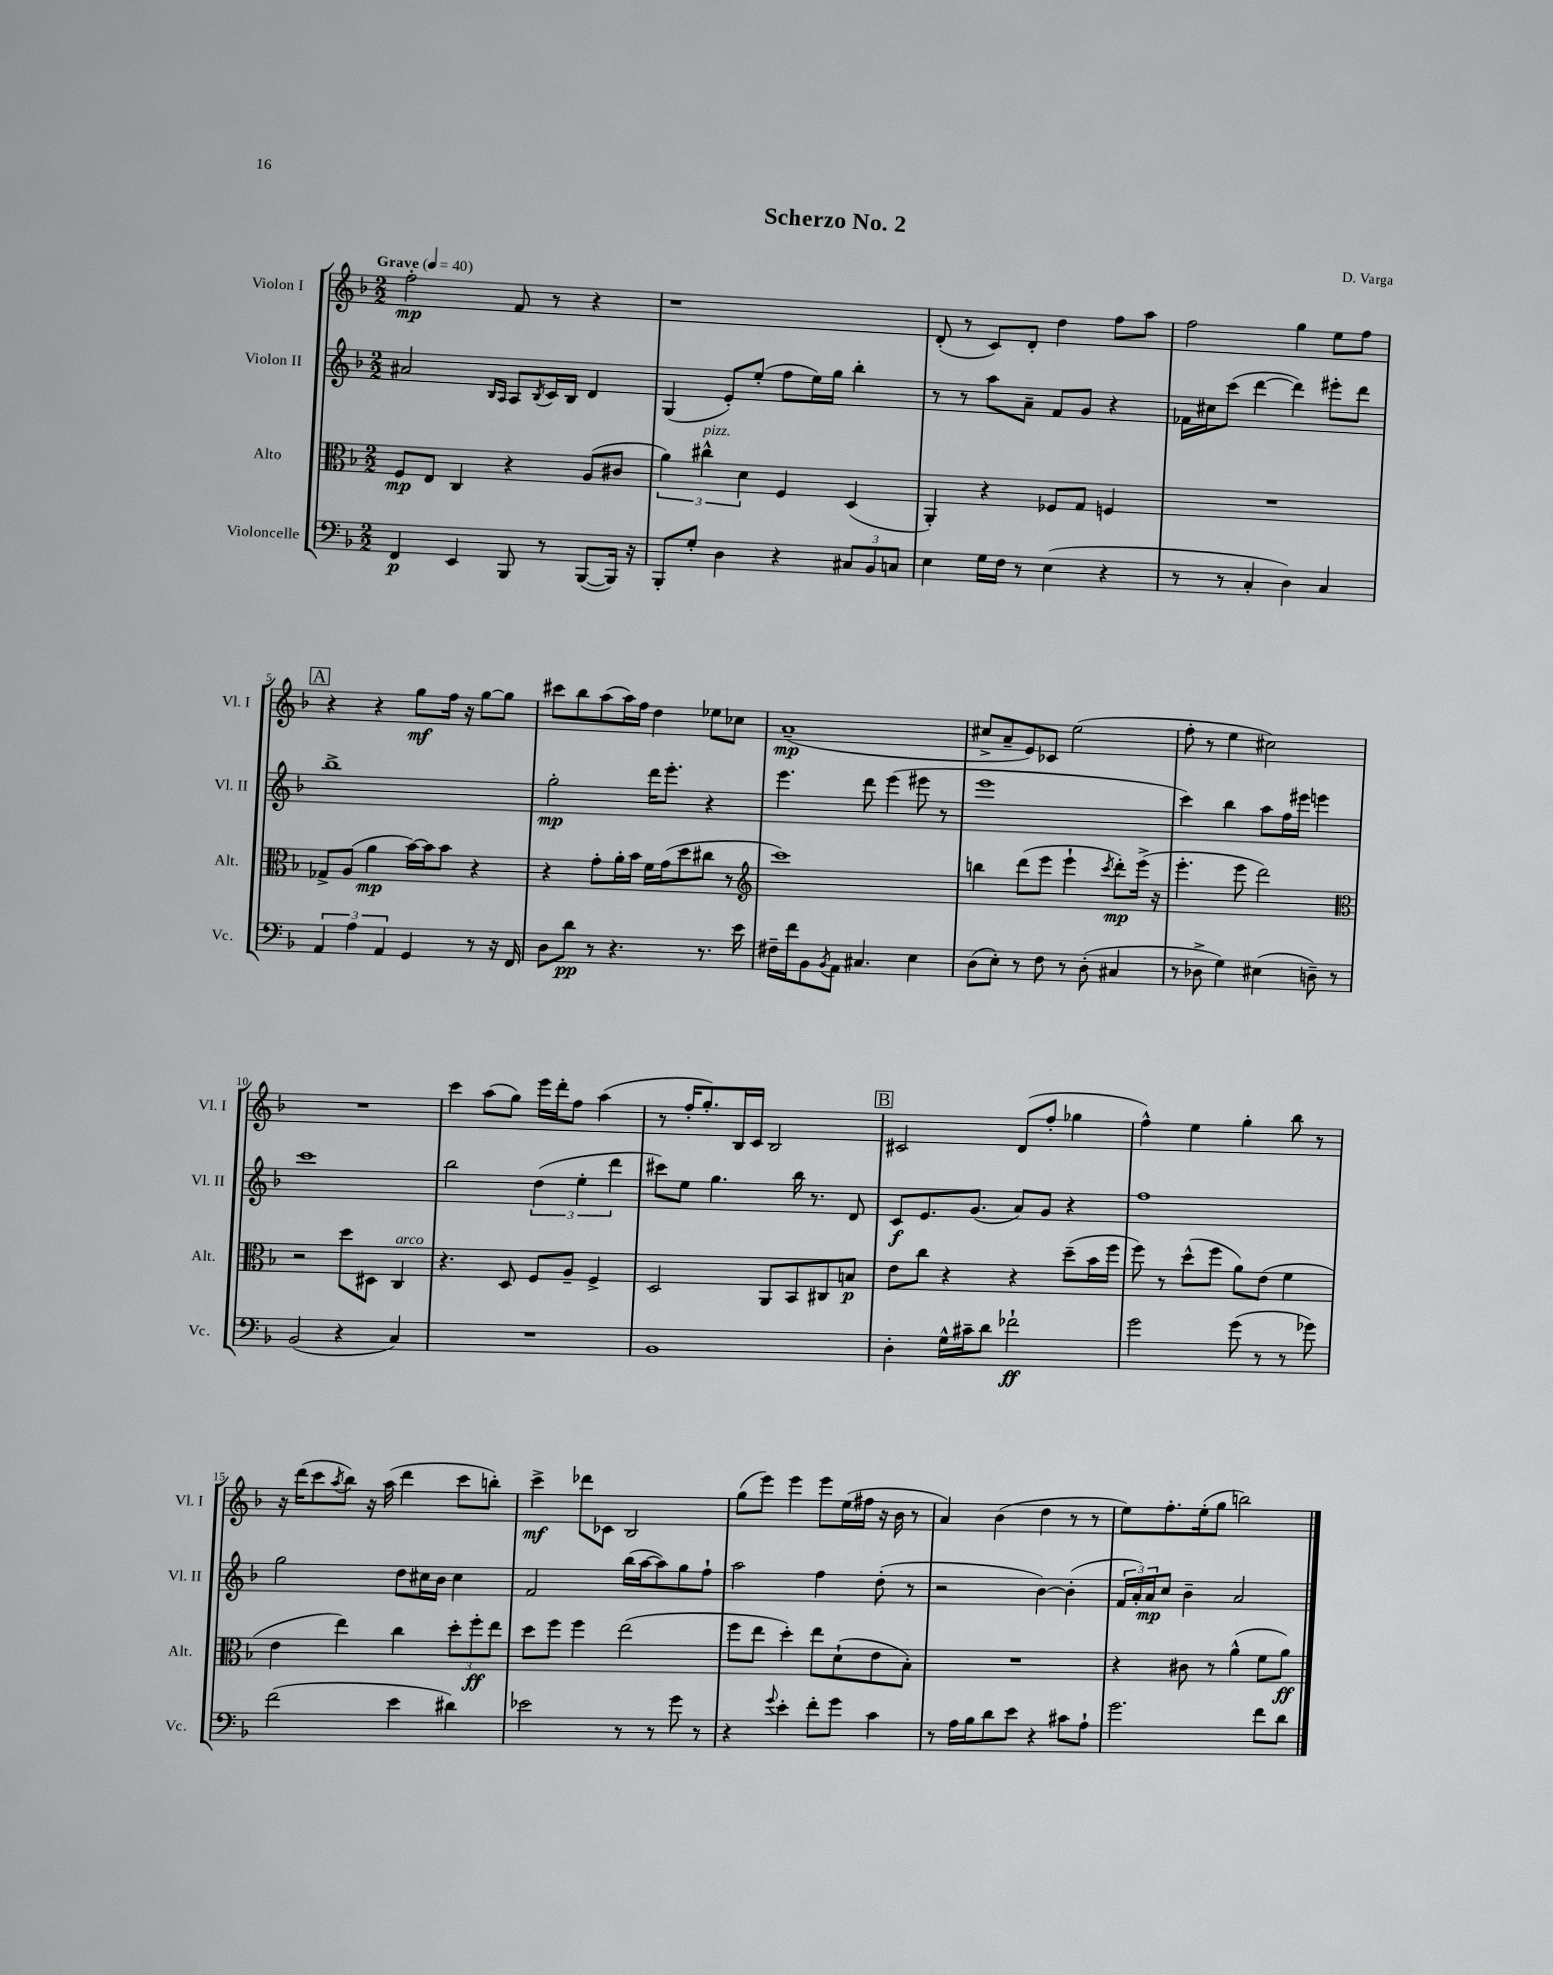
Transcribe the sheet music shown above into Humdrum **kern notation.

**kern	**kern	**kern	**kern
*staff4	*staff3	*staff2	*staff1
*clefF4	*clefC3	*clefG2	*clefG2
*k[b-]	*k[b-]	*k[b-]	*k[b-]
*M2/2	*M2/2	*M2/2	*M2/2
*MM40	*MM40	*MM40	*MM40
4FF	8F	2a#	2ff'
.	8E	.	.
4EE	4C	.	.
.	.	16qqB-	.
.	.	16qqA	.
8BBB-	4r	8A	8f
.	.	8qB-	.
8r	.	16c	8r
.	.	16B-	.
([8BBB-	(8A	4d	4r
16BBB-])	8c#	.	.
16r	.	.	.
=	=	=	=
8BBB-'	6a)	(4G	1r
8G'	.	.	.
.	6cc#^^	.	.
4D	.	8e')	.
.	6d	.	.
.	.	(8ee'	.
4r	4F	8ff	.
.	.	16ee)	.
.	.	16gg	.
12C#	(4D	4bb-'	.
12BB-	.	.	.
12C	.	.	.
=	=	=	=
4E	4AA')	8r	(8d'
.	.	8r	8r
16G	4r	8aa	8c)
16F	.	.	.
8r	.	8a~	8d'
(4E	8F-	8f	4dd
.	8G	8g	.
4r	4F	4r	8ff
.	.	.	8aa
=	=	=	=
8r	1r	16f-	2ff
.	.	16cc#	.
8r	.	(8ccc	.
4C'	.	[4ddd	.
4D)	.	4ddd])	4gg
4C	.	8eee#'	8ee
.	.	8ddd	8ff
=	=	=	=
6AA	8G-^	1bb-^	4r
.	(8A	.	.
6A	.	.	.
.	4a	.	4r
6AA	.	.	.
4GG	[16b-)	.	8gg
.	16b-]	.	.
.	8b-	.	16ff
.	.	.	16r
8r	4r	.	[8gg
16r	.	.	8gg]
16FF	.	.	.
=	=	=	=
8D	4r	2gg'	8ccc#
8d	.	.	8bb-
8r	8g'	.	(8aa
4.r	16a'	.	16aa)
.	16b-	.	16ff
.	16f	16ddd	4dd
.	(16g	8.eee'	.
.	8dd	.	.
8.r	8cc#	4r	8ee-
.	8r	.	8cc-
16e	.	.	.
=	=	=	=
*	*clefG2	*	*
16F#~	1ccc)	4.eee	(1a~
16f	.	.	.
8BB-	.	.	.
8qBB-	.	.	.
8AA	.	.	.
4.C#	.	8ddd	.
.	.	(4eee	.
4E	.	8eee#	.
.	.	8r	.
=	=	=	=
(8D	4bb	1eee	8cc#^
8E')	.	.	8a~
8r	(8ddd	.	8e)
8F	8eee	.	8c-
8r	4eee`	.	(2ee
(8D'	.	.	.
.	8qccc	.	.
4C#	8ddd')	.	.
.	(16eee^	.	.
.	16r	.	.
=	=	=	=
8r	4.eee'	4ccc)	8ff'
8D-^	.	.	8r
4G)	.	4bb-	4ee
.	8eee	.	.
(4E#	2ddd)	8aa	2cc#)
.	.	16ff	.
.	.	16eee#	.
8D~)	.	4eee	.
8r	.	.	.
=	=	=	=
*	*clefC3	*	*
(2BB-	2r	1ccc	1r
4r	8dd	.	.
.	8D#	.	.
4C)	4C	.	.
=	=	=	=
1r	4.r	2bb-	4ccc
.	.	.	(8aa
.	8D	.	8gg)
.	8F	(6dd	16eee
.	.	.	16ddd'
.	8A~	.	8ff
.	.	6ee'	.
.	4F^	.	(4aa
.	.	6ddd	.
=	=	=	=
1BB-	2D	8ccc#)	8r
.	.	8ee	16ff'
.	.	.	8.gg')
.	.	4.gg	.
.	.	.	16B-
.	.	.	16c
.	8AA	.	2B-
.	8BB-	16bb-	.
.	.	8.r	.
.	8C#	.	.
.	8B	8d	.
=	=	=	=
4D'	8e	8c	2c#
.	8cc	8.e	.
16G^^	4r	.	.
16c#~	.	(8.g	.
8d	.	.	.
2f-`	4r	8a)	(8d
.	.	8g	8ff'
.	(8dd~	4r	4gg-
.	16b-	.	.
.	16ff	.	.
=	=	=	=
2g	8ff)	1ff	4ff^^)
.	8r	.	.
.	(8dd^^	.	4ee
.	8ff	.	.
(8g	8a)	.	4gg'
8r	(8e	.	.
8r	4f	.	8bb-
8g-)	.	.	8r
=	=	=	=
(2f	4e	2gg	16r
.	.	.	(16ddd
.	.	.	8ccc
.	.	.	8qaa
.	4ee)	.	8bb-)
.	.	.	16r
.	.	.	(16aa
4e	4cc	8dd	4ddd
.	.	16cc#	.
.	.	16b-	.
4d#)	12dd'	4cc#	8ccc
.	12ff'	.	.
.	.	.	8bb')
.	12ee	.	.
=	=	=	=
2e-	8dd	2f	4ccc^
.	8ff	.	.
.	4ff	.	8ddd-
.	.	.	8c-
8r	(2ee	(16bb-	2B-
.	.	[16aa	.
8r	.	8aa])	.
8g	.	8gg	.
8r	.	8ff`	.
=	=	=	=
4r	8ff	2aa	(8gg
.	8ee	.	8eee)
8qqg	.	.	.
4e'	4dd')	.	4eee
8f'	8ee	4ff	8eee
8g	(8d`	.	(16ee
.	.	.	16ff#
4c	8e	(8dd'	16r
.	.	.	16b-
.	8B-')	8r	8r
=	=	=	=
8r	1r	2r	4a)
16A	.	.	.
16B-	.	.	.
8d	.	.	(4b-
8e	.	.	.
4r	.	[4b-)	4dd
8c#	.	(4b-']	8r
8A`	.	.	8r
=	=	=	=
2.g	4r	24f	8ee)
.	.	24a')	.
.	.	24a	.
.	.	8cc	8.ff'
.	8c#	4b-~	.
.	.	.	(16ee'
.	8r	.	8gg
.	(4a^^	2a	2bb)
8f	8f	.	.
8d	8a)	.	.
==	==	==	==
*-	*-	*-	*-
